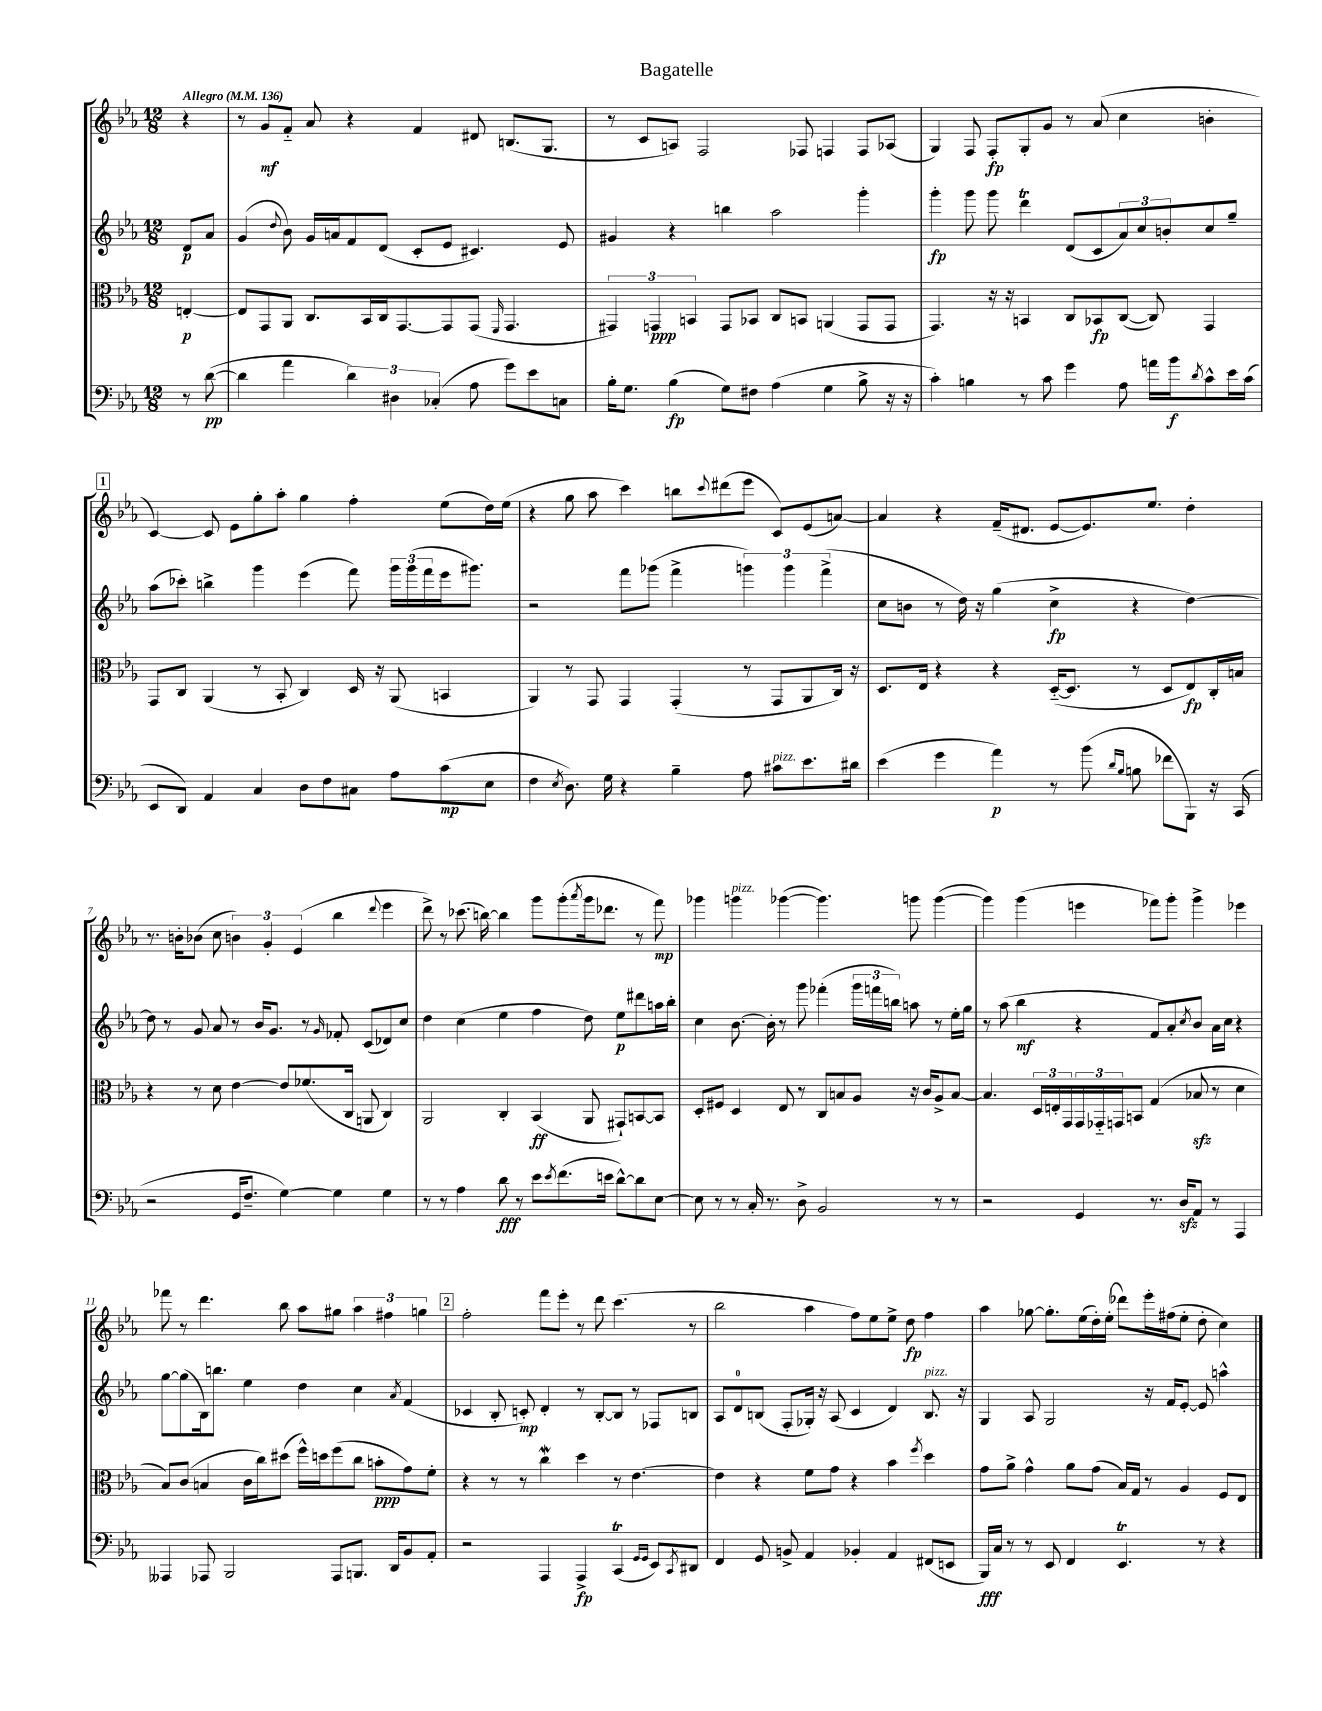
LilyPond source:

\header { title = "Bagatelle" }
<<
\new StaffGroup <<
\new Staff = "s0" {
    \clef treble \key ees \major \numericTimeSignature \time 12/8 \partial 4 \tempo "Allegro" 4 = 136
    r4 |
    r8 g'8\mf f'8-_ aes'8 r4 f'4 dis'8 b8.( g8. |
    r8 c'8 a8) f2 fes8 f4 f8 aes8( |
    g4) f8 f8-.\fp g8-. g'8 r8 aes'8( c''4 b'4-. |
    \mark \markup { \box "1" } c'4~) c'8 ees'8 g''8-. aes''8-. g''4 f''4-. ees''8( d''16) ees''16( |
    r4 g''8 aes''8 c'''4) b''8 \appoggiatura { c'''8 } dis'''8( ees'''8 c'8) ees'8( a'8~) |
    a'4 r4 f'16--( dis'8. ees'8~ ees'8.) ees''8. d''4-. |
    r8. b'16-. bes'8( c''8 \tuplet 3/2 { b'4) g'4-. ees'4( } bes''4 \appoggiatura { d'''8 } ees'''4 |
    d'''8->) r8 ces'''8.( b''16~) b''4 g'''8 g'''8-.( \acciaccatura { aes'''8 } g'''16 des'''8. r8 f'''8\mp) |
    ges'''4 g'''4^\markup { \italic "pizz." } ges'''4~( ges'''4.) g'''8 g'''4~( |
    g'''4) g'''4( e'''4 fes'''8) g'''8-. g'''4-> ees'''4 |
    fes'''8 r8 d'''4. bes''8 aes''8 gis''8 \tuplet 3/2 { aes''4 fis''4 g''4 } |
    \mark \markup { \box "2" } f''2-. f'''8 ees'''8-. r8 d'''8 c'''4.( r8 |
    bes''2 aes''4 f''8) ees''8 ees''8-> d''8\fp f''4 |
    aes''4 ges''8~ ges''8.-. ees''16( d''16-.) ees''16-.( des'''8) ees'''16-. fis''16( ees''8-. d''8-. c''4) \bar "|." |
}
\new Staff = "s1" {
    \clef treble \key ees \major \numericTimeSignature \time 12/8 \partial 4
    d'8\p aes'8 |
    g'4( \appoggiatura { d''8 } bes'8) g'16 a'16 f'8 d'8( c'8-. ees'8 cis'4.) ees'8 |
    gis'4 r4 b''4 aes''2 g'''4-. |
    g'''4-.\fp g'''8 g'''8 d'''4\trill d'8( c'8 \tuplet 3/2 { aes'8) c''8 b'8-. } c''8 g''8-- |
    \mark \markup { \box "1" } aes''8( ces'''8-.) b''4-> g'''4 ees'''4( f'''8) \tuplet 3/2 { g'''16 g'''16( f'''16 } ees'''16 gis'''8.) |
    r2 f'''8 ges'''8( f'''4-> \tuplet 3/2 { g'''4) g'''4 f'''4->( } |
    c''8 b'8 r8 d''16) r16 g''4( c''4->\fp r4 d''4~) |
    d''8 r8 g'8 aes'8 r8 bes'16 g'8. r8 \grace { g'16 } fes'8-. c'8( des'8) c''8 |
    d''4 c''4( ees''4 f''4 d''8) ees''8\p dis'''8 a''16 bes''16-. |
    c''4 bes'8.~ bes'16-. r8 g'''8 fes'''4-.( \tuplet 3/2 { g'''16 f'''16 b''16) } a''8 r8 ees''16-. g''16 |
    r8 aes''8( bes''4\mf r4 f'8 aes'8-.) \acciaccatura { c''8 } bes'8 aes'16 c''16 r4 |
    g''8~ g''8( bes16) b''8. ees''4 d''4 c''4 \acciaccatura { aes'8 } f'4( |
    \mark \markup { \box "2" } ces'4 bes8-. c'8-.\mp) d'4-. r8 bes8~-. bes8 r8 fes8 b8 |
    aes8 d'8-0 b8( f8-. ges16-.) r16 aes8( c'4 d'4) b8.^\markup { \italic "pizz." } r16 |
    g4 aes8 g2 r16 f'16 ees'8~-. ees'8 a''4-^ \bar "|." |
}
\new Staff = "s2" {
    \clef alto \key ees \major \numericTimeSignature \time 12/8 \partial 4
    e4~-.\p |
    e8 g,8 aes,8 c8. bes,16 c16 g,8.~ g,8 g,8( \grace { f,16 } g,4. |
    \tuplet 3/2 { gis,4) g,4\ppp b,4 } g,8 bes,8 c8 b,8 a,4( g,8 g,8 |
    g,4.) r16 r16 b,4 c8 bes,8\fp c8~( c8) g,4 |
    \mark \markup { \box "1" } g,8 c8 aes,4( r8 bes,8-. c4) d16 r16 aes,8( b,4 |
    aes,4) r8 g,8 g,4 g,4-.( r8 g,8 aes,8 c16) r16 |
    d8. ees16 r4 r4 d16~-_( d8. r8 d8 ees8\fp) c16-. b16 |
    r4 r8 d'8 ees'4~ ees'8 fes'8.( c16 a,8 c4) |
    aes,2 c4-. bes,4\ff( aes,8 gis,8-!) b,8~ b,8 |
    d8-. fis8 d4 ees8 r8 c8 b8 aes8 r16 c'16 aes8-> b8~ |
    b4. \tuplet 3/2 { d16 e16-. g,16 } \tuplet 3/2 { g,16 ges,16-_ g,16 } b,8 g4( bes8\sfz r8 d'4 |
    bes8) c'8( b4 c'16 c''16) dis''8( f''16-^) d''16 f''8( c''8 b'8-.\ppp g'8) f'8-. |
    \mark \markup { \box "2" } r4 r8 r8 c''4\mordent d''4 r8 ees'4.~ |
    ees'4 r4 f'8 g'8 r4 bes'4 \acciaccatura { f''8 } d''4 |
    g'8 aes'8-> g'4-^ aes'8 g'8( bes16) g16 r8 aes4 f8 ees8 \bar "|." |
}
\new Staff = "s3" {
    \clef bass \key ees \major \numericTimeSignature \time 12/8 \partial 4
    r8 d'8~\pp( |
    d'4 aes'4 \tuplet 3/2 { d'4) dis4 ces4-.( } aes8 g'8) ees'8 c8 |
    bes16-. g8. bes4\fp( g8) fis8 aes4( g4 bes8-> r16 r16 |
    c'4-.) b4 r8 c'8 g'4 aes8 a'16 bes'16\f \acciaccatura { d'8 } c'8-^ ees'16 c'16( |
    \mark \markup { \box "1" } ees,8 d,8) aes,4 c4 d8 f8 cis8 aes8 c'8\mp( ees8 |
    f4 \acciaccatura { ees8 } d8.) g16 r4 bes4-- aes8 cis'8^\markup { \italic "pizz." } ees'8. dis'16 |
    ees'4( g'4 aes'4\p) r8 bes'8( \grace { d'16 bes16 } b8 fes'8 bes,,8) r16 c,16( |
    r2 g,16 f8.-- g4~) g4 g4 |
    r8 r8 aes4 d'8\fff r8 ees'8 \acciaccatura { ees'8 } f'8.( e'16 d'8~-^) d'8 ees8~ |
    ees8 r8 r8 c16-. r8. d8-> bes,2 r8 r8 |
    r2 g,4 r8. d16\sfz aes,8 r8 aes,,4 |
    aeses,,4 aes,,8 bes,,2 aes,,8 b,,8. d,16 bes,8 aes,8-. |
    \mark \markup { \box "2" } r2 aes,,4 aes,,4->\fp c,4\trill( \grace { g,16 g,16 } ees,8) \acciaccatura { c,8 } dis,8 |
    f,4 g,8 b,8-> aes,4 bes,4-. aes,4 fis,8( e,8 |
    bes,,16\fff) c16 r8 r8 ees,8 f,4 ees,4.\trill r8 r4 \bar "|." |
}
>>
>>
